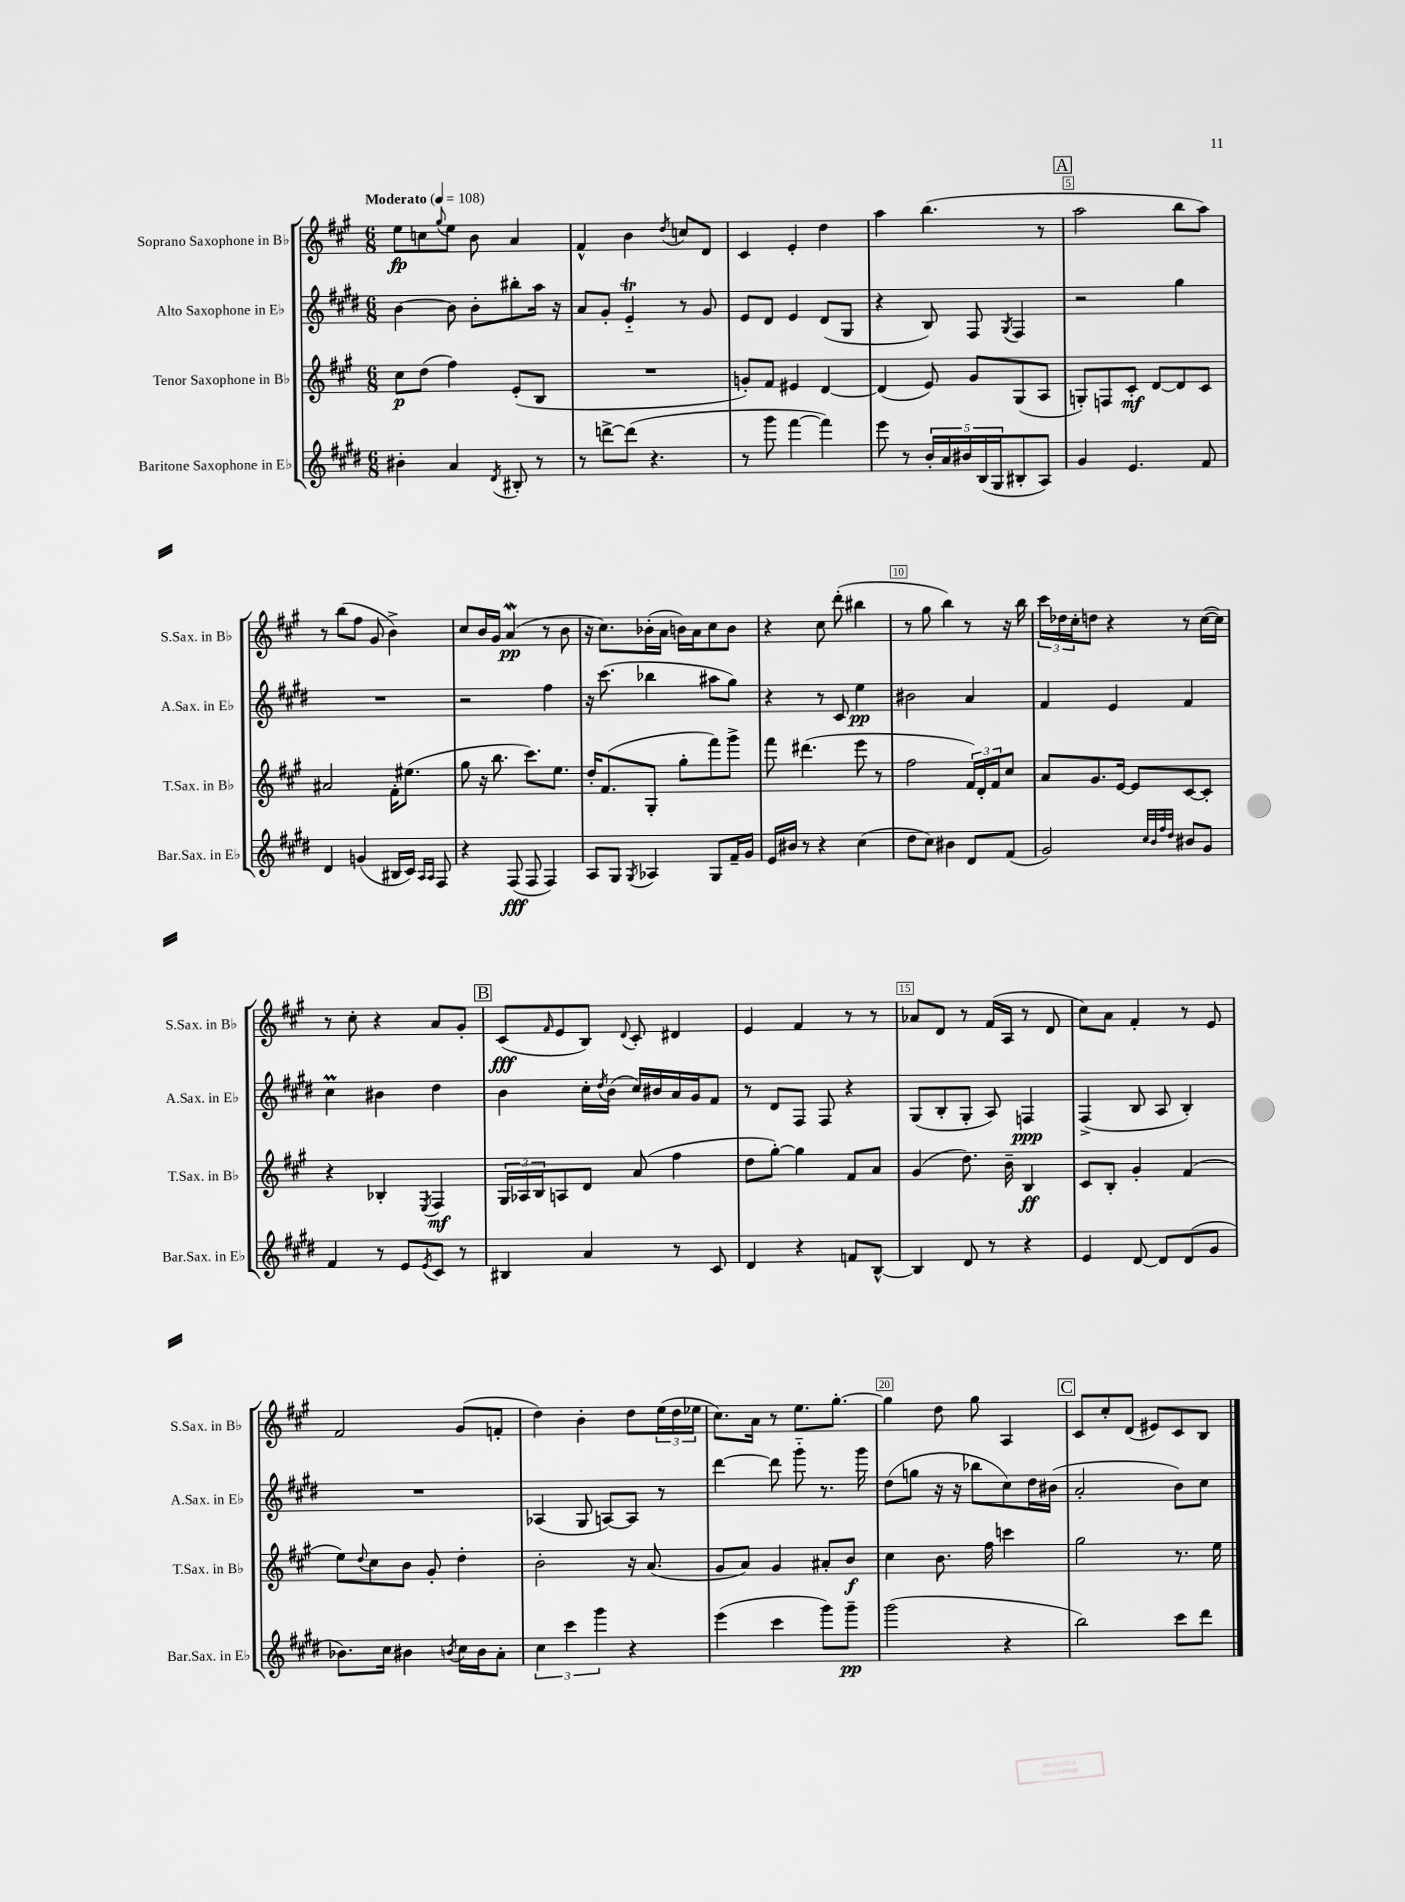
<<
\new StaffGroup <<
\new Staff = "s0" \with { instrumentName = "Soprano Saxophone in Bb" shortInstrumentName = "S.Sax. in Bb" } {
    \clef treble \key a \major \numericTimeSignature \time 6/8 \tempo "Moderato" 4 = 108
    e''8\fp c''8 \appoggiatura { gis''8 } e''8 b'8 a'4 |
    fis'4-^ b'4 \acciaccatura { d''8 } c''8 d'8 |
    cis'4 e'4-. d''4 |
    a''4 b''4.( r8 |
    \mark \markup { \box "A" } a''2 b''8 a''8) |
    r8 b''8( fis''8 gis'8 b'4->) |
    cis''8 b'16 gis'16 a'4\mordent\pp( r8 b'8 |
    r16 cis''8.) bes'16-.( a'16 b'16) a'16 cis''8 b'8 |
    r4 cis''8 d'''8-.( bis''4 |
    r8 gis''8 b''4) r8 r16 b''16 |
    \tuplet 3/2 { cis'''16 des''16 cis''16-. } d''8 r4 r8 cis''16~( cis''16) |
    r8 cis''8-. r4 a'8 gis'8-. |
    \mark \markup { \box "B" } cis'8\fff( \grace { fis'16 } e'8 b8) \appoggiatura { d'8 } cis'8-. dis'4 |
    e'4 fis'4 r8 r8 |
    aes'8 d'8 r8 fis'16( a16 r8 d'8 |
    cis''8) a'8 fis'4-. r8 e'8 |
    fis'2 gis'8( f'8-. |
    d''4) b'4-. d''8 \tuplet 3/2 { e''16( d''16 ees''16 } |
    cis''8.) a'16 r8 e''8. gis''8.~-. |
    gis''4 d''8 gis''8 a4 |
    \mark \markup { \box "C" } cis'8 cis''8-. d'8( eis'8) cis'8 b8 \bar "|." |
}
\new Staff = "s1" \with { instrumentName = "Alto Saxophone in Eb" shortInstrumentName = "A.Sax. in Eb" } {
    \clef treble \key e \major \numericTimeSignature \time 6/8
    b'4~ b'8 b'8-. bis''8-. a''16 r16 |
    a'8 gis'8-. e'4-_\trill r8 gis'8 |
    e'8 dis'8 e'4 dis'8( gis8 |
    r4 b8) fis8 \acciaccatura { gis8 } fis4 |
    \mark \markup { \box "A" } r2 gis''4 |
    R2. |
    r2 fis''4 |
    r16 cis'''8.( bes''4 ais''8 gis''8) |
    r4 r8 cis'8 e''4\pp |
    bis'2 a'4 |
    fis'4 e'4 fis'4 |
    cis''4\prall bis'4 dis''4 |
    \mark \markup { \box "B" } b'4 cis''16-. \acciaccatura { dis''8 } b'16( cis''16) bis'16 a'16 gis'16 fis'8 |
    r8 dis'8 fis8 fis8 r4 |
    gis8( b8-. gis8-. a8) f4\ppp |
    fis4->( b8 a8 b4-.) |
    R2. |
    aes4( gis8 a8~) a8 r8 |
    dis'''4~ dis'''8 gis'''8-_ r8. gis'''16 |
    dis''8( g''8 r16 r16 bes''8 cis''8) dis''16 bis'16( |
    \mark \markup { \box "C" } a'2-. b'8) cis''8 \bar "|." |
}
\new Staff = "s2" \with { instrumentName = "Tenor Saxophone in Bb" shortInstrumentName = "T.Sax. in Bb" } {
    \clef treble \key a \major \numericTimeSignature \time 6/8
    cis''8\p d''8( fis''4) e'8-.( b8 |
    R2. |
    g'8-.) fis'8 eis'4 d'4~ |
    d'4( e'8) gis'8 gis8( a8 |
    \mark \markup { \box "A" } g8-.) f8 cis'8-.\mf d'8~ d'8 cis'8 |
    ais'2 fis'16-. eis''8.( |
    gis''8 r16 b''8. cis'''8.) e''8. |
    d''16-. fis'8.( gis8-. gis''8-. fis'''8) gis'''8-> |
    fis'''8 dis'''4.( e'''8 r8 |
    fis''2 \tuplet 3/2 { fis'16) d'16-. fis'16 } cis''8 |
    a'8 gis'8. e'16~ e'8 cis'8~ cis'8-. |
    r4 bes4-. \acciaccatura { e8 } fis4\mf |
    \mark \markup { \box "B" } \tuplet 3/2 { gis16 aes16 b16 } a8 d'8 a'8( fis''4 |
    d''8 gis''8~-.) gis''4 fis'8 a'8 |
    gis'4( d''8.) b'16-- b4\ff |
    cis'8 b8-. gis'4-. fis'4( |
    e''8) \appoggiatura { d''8 } cis''8 b'8 gis'8-. d''4-. |
    b'2-. r16 a'8.( |
    gis'8 a'8) gis'4 ais'8-. b'8\f |
    cis''4 b'8. fis''16 c'''4 |
    \mark \markup { \box "C" } gis''2 r8. e''16 \bar "|." |
}
\new Staff = "s3" \with { instrumentName = "Baritone Saxophone in Eb" shortInstrumentName = "Bar.Sax. in Eb" } {
    \clef treble \key e \major \numericTimeSignature \time 6/8
    bis'4-. a'4 \acciaccatura { dis'8 } bis8-. r8 |
    r8 d'''8~-> d'''8( r4. |
    r8 gis'''8 fis'''4~ fis'''4) |
    e'''8 r8 \tuplet 5/4 { b'16-. a'16 bis'16 b16( gis16 } bis8-. a8) |
    \mark \markup { \box "A" } gis'4 e'4. fis'8 |
    dis'4 g'4( bis16 cis'16) \grace { a16 a16 } fis8 |
    r4 fis8\fff( fis8 fis4) |
    a8 gis8 \acciaccatura { gis8 } aes4 gis8 fis'16-- gis'16 |
    e'16 bis'16 r8 r4 cis''4( |
    dis''8 cis''8) bis'4 dis'8 fis'8( |
    gis'2) \grace { cis''32 b'32 fis''32 dis''32 } bis'8 gis'8 |
    fis'4 r8 e'8 \acciaccatura { e'8 } cis'8 r8 |
    \mark \markup { \box "B" } bis4 a'4 r8 cis'8 |
    dis'4 r4 f'8 b8~-^ |
    b4 dis'8 r8 r4 |
    e'4 dis'8~ dis'8 dis'8( gis'8 |
    bes'8.) cis''16 bis'4 \acciaccatura { b'8 } cis''16 b'16 a'8-. |
    \tuplet 3/2 { cis''4 cis'''4 gis'''4 } r4 |
    e'''4( cis'''4 gis'''8) gis'''8--\pp |
    gis'''2( r4 |
    \mark \markup { \box "C" } b''2) cis'''8 dis'''8 \bar "|." |
}
>>
>>
\layout { \context { \Score \override BarNumber.break-visibility = ##(#f #t #t) barNumberVisibility = #(every-nth-bar-number-visible 5) \override BarNumber.stencil = #(make-stencil-boxer 0.1 0.3 ly:text-interface::print) } }
